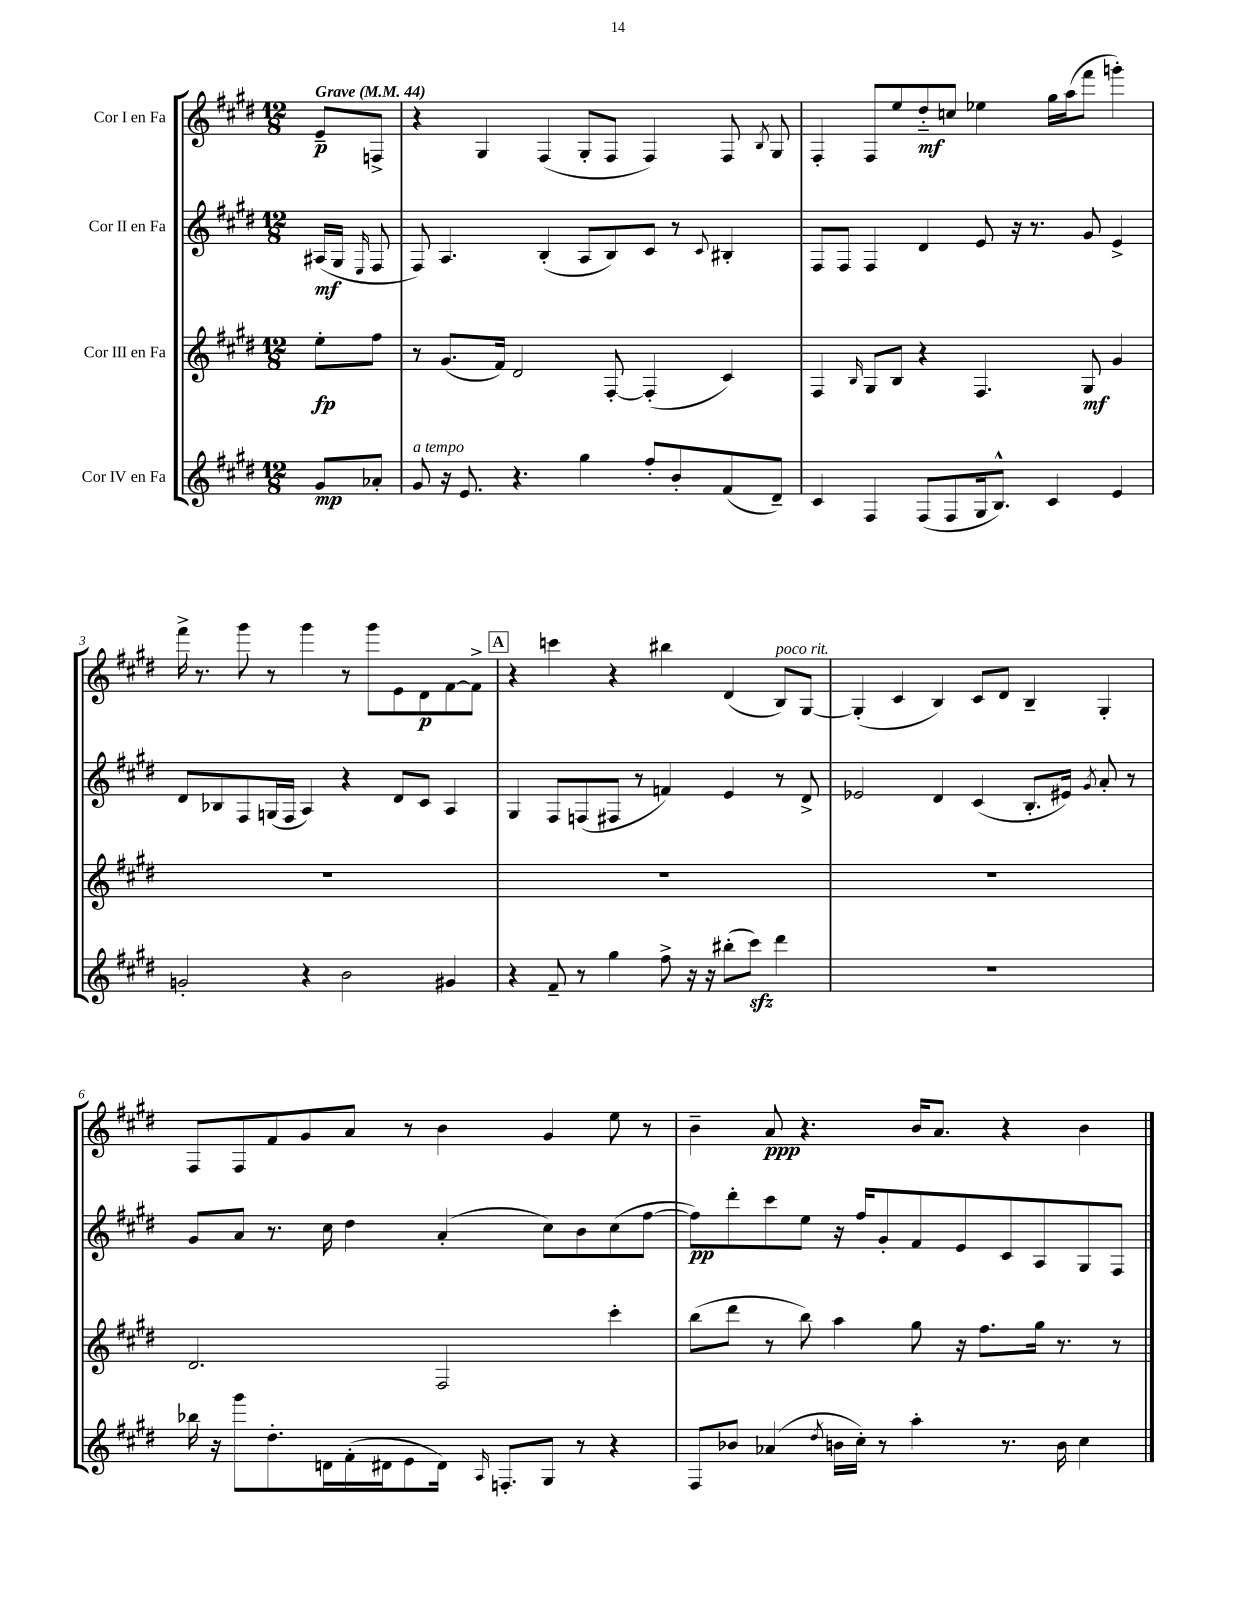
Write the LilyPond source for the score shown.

<<
\new StaffGroup <<
\new Staff = "s0" \with { instrumentName = "Cor I en Fa" } {
    \clef treble \key e \major \numericTimeSignature \time 12/8 \partial 4 \tempo "Grave" 4 = 44
    \autoBeamOff e'8[--\p f8]-> |
    r4 gis4 fis4( gis8[-. fis8] fis4) fis8 \acciaccatura { b8 } gis8 |
    fis4-. fis8[ e''8 dis''8-_\mf c''8] ees''4 gis''16[ a''16( fis'''8] g'''4-.) |
    fis'''16-> r8. gis'''8 r8 gis'''4 r8 gis'''8[ e'8 dis'8\p fis'8~ fis'8]-> |
    \mark \markup { \box "A" } r4 c'''4 r4 bis''4 dis'4( b8[^\markup { \italic "poco rit." }) gis8]~ |
    gis4-.( cis'4 b4) cis'8[ dis'8] b4-- gis4-. |
    fis8[ fis8 fis'8 gis'8 a'8] r8 b'4 gis'4 e''8 r8 |
    b'4-- a'8\ppp r4. b'16[ a'8.] r4 b'4 \bar "|." |
}
\new Staff = "s1" \with { instrumentName = "Cor II en Fa" } {
    \clef treble \key e \major \numericTimeSignature \time 12/8 \partial 4
    \autoBeamOff ais16[\mf( gis16] \grace { e16 } fis8 |
    fis8) a4. b4-.( a8[ b8) cis'8] r8 \appoggiatura { cis'8 } bis4-. |
    fis8[ fis8] fis4 dis'4 e'8 r16 r8. gis'8 e'4-> |
    dis'8[ bes8 fis8 g16( fis16] a4) r4 dis'8[ cis'8] a4 |
    \mark \markup { \box "A" } gis4 fis8[ f8( fis8] r8 f'4) e'4 r8 dis'8-> |
    ees'2 dis'4 cis'4( b8.[-. eis'16]) \acciaccatura { gis'8 } a'8-. r8 |
    gis'8[ a'8] r8. cis''16 dis''4 a'4-.( cis''8[) b'8 cis''8( fis''8]~ |
    fis''8[\pp) dis'''8-. cis'''8 e''8] r16 fis''16[ gis'8-. fis'8 e'8 cis'8 a8 gis8 fis8] \bar "|." |
}
\new Staff = "s2" \with { instrumentName = "Cor III en Fa" } {
    \clef treble \key e \major \numericTimeSignature \time 12/8 \partial 4
    \autoBeamOff e''8[-.\fp fis''8] |
    r8 gis'8.[( fis'16]) dis'2 fis8~-. fis4-.( cis'4) |
    fis4 \grace { b16 } gis8[ b8] r4 fis4. gis8\mf gis'4 |
    R1. |
    \mark \markup { \box "A" } R1. |
    R1. |
    dis'2. fis2 cis'''4-. |
    b''8[( dis'''8] r8 b''8) a''4 gis''8 r16 fis''8.[ gis''16] r8. r8 \bar "|." |
}
\new Staff = "s3" \with { instrumentName = "Cor IV en Fa" } {
    \clef treble \key e \major \numericTimeSignature \time 12/8 \partial 4
    \autoBeamOff gis'8[\mp aes'8]-. |
    gis'8^\markup { \italic "a tempo" } r16 e'8. r4. gis''4 fis''8[-. b'8-. fis'8( dis'8]--) |
    cis'4 fis4 fis8[( fis8 gis16 b8.]-^) cis'4 e'4 |
    g'2-. r4 b'2 gis'4 |
    \mark \markup { \box "A" } r4 fis'8-- r8 gis''4 fis''8-> r16 r16 bis''8[-.( cis'''8]\sfz) dis'''4 |
    R1. |
    bes''16 r16 gis'''8[ dis''8.-. d'16 fis'16-.( dis'16 e'8 dis'16]) \grace { a16 } f8.[-. gis8] r8 r4 |
    fis8[ bes'8] aes'4( \acciaccatura { dis''8 } b'16[ cis''16]-.) r8 a''4-. r8. b'16 cis''4 \bar "|." |
}
>>
>>
